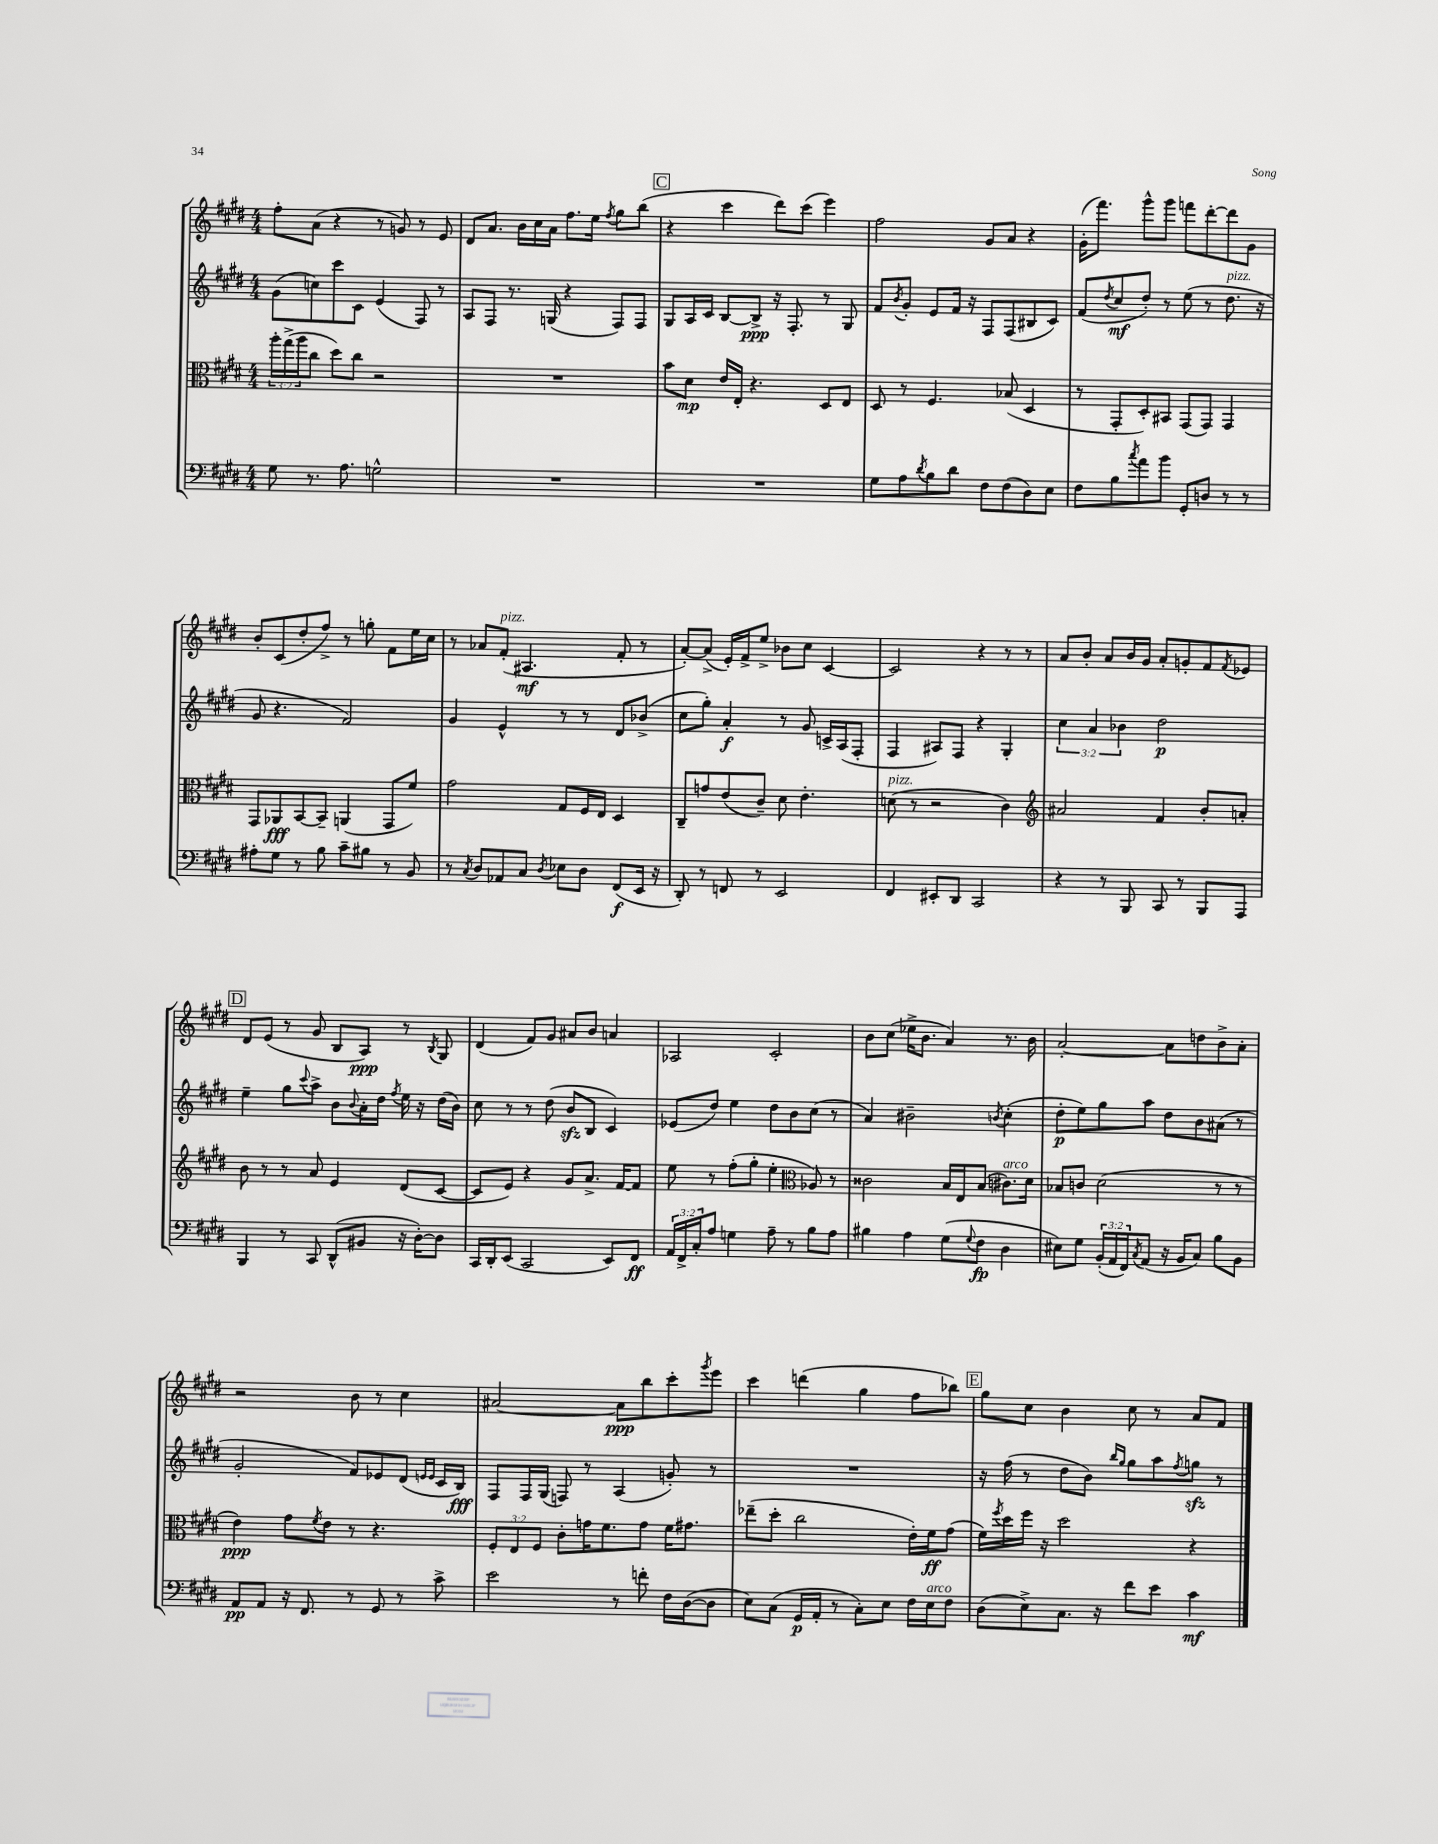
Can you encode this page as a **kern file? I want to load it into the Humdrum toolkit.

**kern	**kern	**kern	**kern
*staff4	*staff3	*staff2	*staff1
*clefF4	*clefC3	*clefG2	*clefG2
*k[f#c#g#d#]	*k[f#c#g#d#]	*k[f#c#g#d#]	*k[f#c#g#d#]
*M4/4	*M4/4	*M4/4	*M4/4
8G#	24aa'	(8g#	8ff#'
.	(24gg#^	.	.
.	24aa	.	.
8.r	8cc#	8cc)	(8a
.	8dd#)	8ccc#	4r
8.A	.	.	.
.	8cc#	8c#	.
2G^^	2r	(4e	8r
.	.	.	8g)
.	.	8F#)	8r
.	.	8r	8e
=	=	=	=
1r	1r	8A	8d#
.	.	8F#	8.a
.	.	8.r	.
.	.	.	16b
.	.	.	16cc#
.	.	(16G	16a
.	.	4r	8.ff#
.	.	.	16ee
.	.	.	8qff#
.	.	8F#)	8gg#
.	.	8F#	(8bb
=	=	=	=
1r	8b	8G#	4r
.	8d#	16A	.
.	.	16c#	.
.	16e	[8B	4ccc#
.	16E'	.	.
.	4.r	8B^]	.
.	.	16r	8ddd#)
.	.	8.F#'	.
.	.	.	(8ccc#
.	8D#	8r	4eee)
.	8E	8G#	.
=	=	=	=
8G#	8D#	8f#	2ff#
.	.	8qb	.
8A	8r	8g#'	.
8qd#	.	.	.
8B	4.F#	8e	.
8d#	.	16f#	.
.	.	16r	.
8F#	.	8F#	8g#
(8F#	(8B-	(8F#	8a
8D#)	4D#	8B#	4r
8E	.	8c#)	.
=	=	=	=
8F#	8r	(8f#	(16g#'
.	.	.	8.fff#)
.	.	8qdd#	.
8B	8GG#'	8cc#	.
8qcc#	.	.	.
8a	8D#')	8dd#')	8ggg#^^
8b	8BB#	8r	8ggg#
8GG#'	(8GG#	(8ee	8fff
8D	8GG#)	8r	[8ddd#'
8r	4GG#	8.dd#	8ddd#]
8r	.	.	8g#
.	.	16r	.
=	=	=	=
8A#'	8GG#	8g#	8b'
8G#	8AA-	4.r	(8c#
8r	[8BB	.	8dd#'
8B	8BB~]	.	8ff#^)
8c#~	(4AA	2f#)	8r
8B#	.	.	8gg'
8r	8GG#	.	8f#
8BB	8f#)	.	16ee
.	.	.	16cc#
=	=	=	=
8r	2g#	4g#	8r
8qC#	.	.	.
8D#	.	.	8a-
8AA-	.	4e^^	(8f#'
8C#	.	.	4.A#
8qD#	.	.	.
8E-	8G#	8r	.
8D#	16F#	8r	.
.	16E	.	.
(8FF#	4D#	8d#	8f#'
16EE	.	(8b-^	8r
16r	.	.	.
=	=	=	=
8DD#')	8C#~	8cc#	[8a')
8r	8g	8gg#')	(8a^]
8FF	(8e	4a'	16e')
.	.	.	16f#^
8r	8c#~)	.	8ee^
2EE	8d#	8r	8b-
.	4.e'	8g#	8cc#
.	.	16c^	[4c#
.	.	(16A	.
.	.	8F#'	.
=	=	=	=
4FF#	(8d	4F#	2c#]
.	8r	.	.
8EE#'	2r	8A#)	.
8DD#	.	8F#	.
2CC#	.	4r	4r
.	4c#)	4G#'	8r
.	.	.	8r
=	=	=	=
*	*clefG2	*	*
4r	2a#	6cc#	8a
.	.	.	8b'
.	.	6a	.
8r	.	.	8a
.	.	6b-	.
8BBB	.	.	16b
.	.	.	16g#
8CC#	4f#	2dd#	8a'
8r	.	.	8g'
8BBB	8b'	.	8f#
.	.	.	8qf#
8AAA	8a'	.	8e-
=	=	=	=
4BBB	8b	4ee~	8d#
.	8r	.	(8e
8r	8r	8gg#	8r
.	.	8qqccc#	.
8CC#	8a	8aa^	8g#
(8DD#^^	4e	8b	8B
.	.	8qqb	.
8BB#	.	16a'	8A)
.	.	16dd#	.
.	.	8qff#	.
16r	(8d#	16ee	8r
[16D#')	.	16r	.
.	.	.	8qB
8D#]	[8c#	(16dd#	8G#
.	.	16b)	.
=	=	=	=
16CC#	8c#]	8cc#	(4d#
16DD#'	.	.	.
(8EE	8e)	8r	.
2CC#	4r	8r	8f#)
.	.	(8dd#	8g#
.	8g#	8b	8a#
.	8.a^	8B	8b
8EE)	.	4c#)	4a
.	[16f#	.	.
8FF#	8f#]	.	.
=	=	=	=
24AA	8ee	(8e-	2A-
24FF#^	.	.	.
24C#'	.	.	.
8A	8r	8dd#)	.
4G	(8ff#'	4ee	.
.	8gg#'	.	.
8A~	4ee'	8dd#	2c#'
8r	.	8b	.
*	*clefC3	*	*
8B	8A-)	(8cc#	.
8A	8r	8r	.
=	=	=	=
4B#	2c##	4a)	8b
.	.	.	(8cc#
4A	.	2b#~	16ee-^
.	.	.	8.b
(8G#	16B	.	4a)
.	16E	.	.
8qqG#	.	.	.
8F#	(8B	.	.
.	.	8qb	.
4D#	8.c#)	(4cc#'	8.r
.	16d#	.	16b
=	=	=	=
8E#)	8B-	8dd#'	[2a'
8G#	8c	8ee)	.
(24BB'	(2d#	8gg#	.
24AA	.	.	.
24FF#)	.	.	.
8qC#	.	.	.
(8AA	.	8aa	.
16r	.	8dd#	8a]
16BB	.	.	.
8C#)	.	8b	8dd
8B	8r	(8a#	8b^
8BB	8r	8r	8a'
=	=	=	=
8AA	4e)	2g#'	2r
8AA	.	.	.
16r	8g#	.	.
8.FF#	.	.	.
.	8qf#	.	.
.	8e	.	.
8r	8r	8f#)	8b
8GG#	4.r	8e-	8r
8r	.	(8d#	4cc#
.	.	16qqe	.
.	.	16qqe	.
8c#^	.	16c#	.
.	.	16B)	.
=	=	=	=
2e	12F#'	8F#	[2a#
.	12E	.	.
.	.	16F#	.
.	12F#	.	.
.	.	(16G#	.
.	8c#'	8F)	.
.	16g	8r	.
.	8.f#	.	.
8r	.	(4A	8a#]
8f'	8g	.	8bb
16F#	16f#	8g')	8ccc#'
([16D#	8.g#	.	.
.	.	.	8qggg#
8D#]	.	8r	8eee
=	=	=	=
8E)	(8ee-~	1r	4ccc#
(8C#	8dd#'	.	.
16GG#	2cc#	.	(4ddd
16AA'	.	.	.
8r	.	.	.
8C#')	.	.	4gg#
8E	.	.	.
16F#	16e')	.	8ff#
16E	16f#	.	.
8F#	(8g#	.	8bb-)
=	=	=	=
(8D#	16f#)	16r	8gg#
.	8qff#	.	.
.	16dd#	(16ff#	.
8E^)	16ff#	8r	8cc#
.	16r	.	.
8.C#	2dd#	8dd#	4b
.	.	8b)	.
16r	.	.	.
.	.	16qqbb	.
.	.	16qqgg#	.
8f#	.	8gg#	8cc#
8e	.	8aa	8r
.	.	8qff#	.
4c#	4r	8gg	8a
.	.	8r	8f#
==	==	==	==
*-	*-	*-	*-
